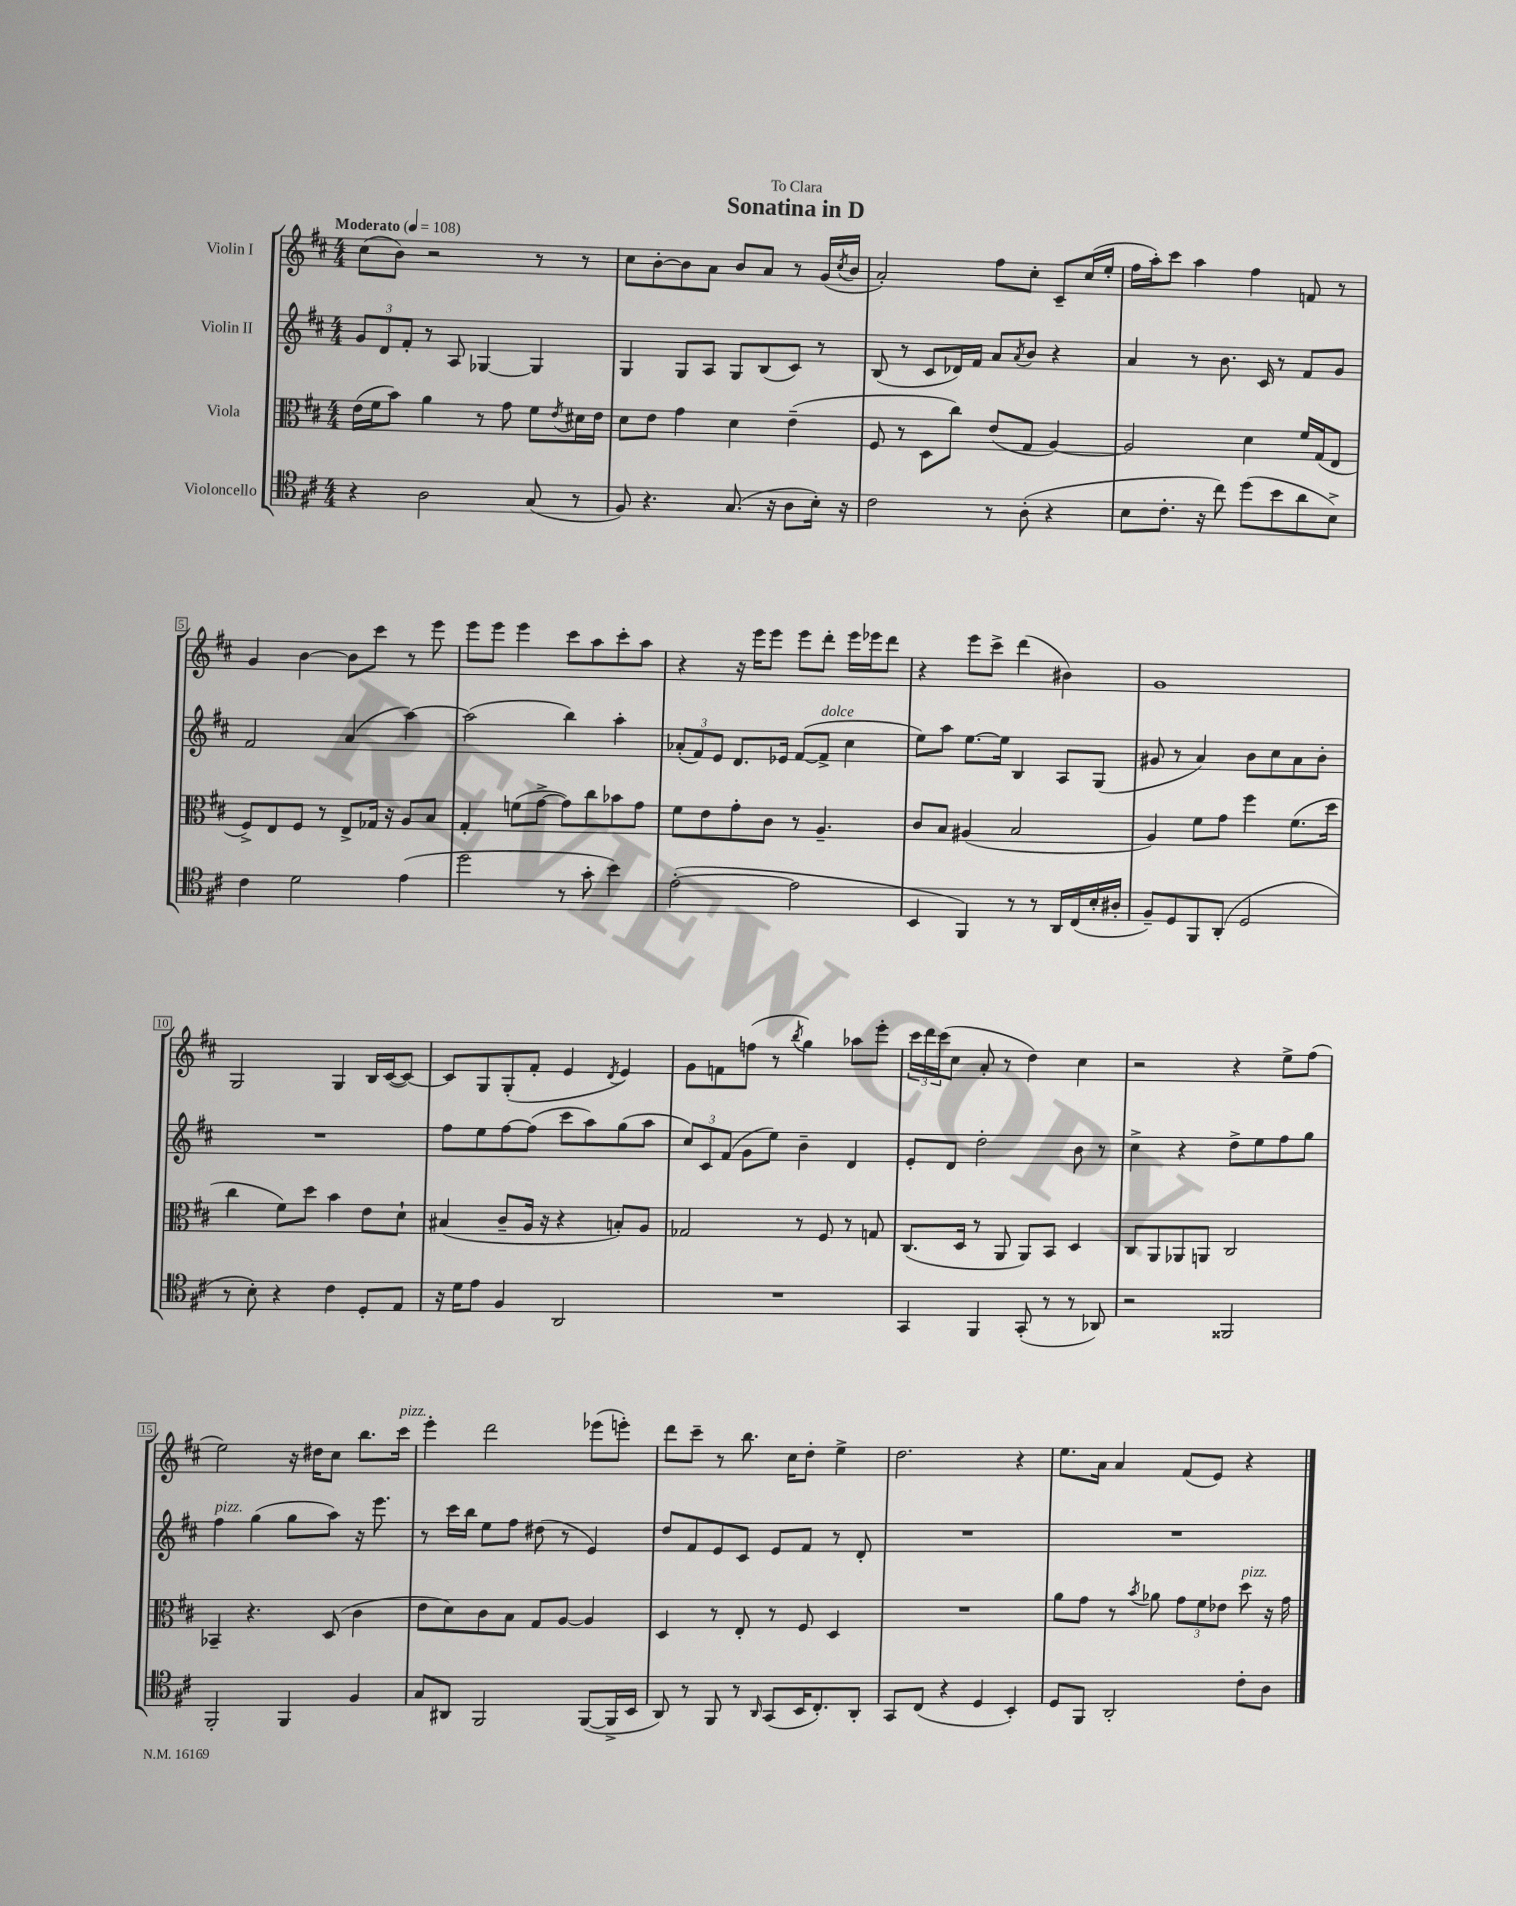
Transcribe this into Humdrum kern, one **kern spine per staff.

**kern	**kern	**kern	**kern
*part4	*part3	*part2	*part1
*staff4	*staff3	*staff2	*staff1
*I"Violoncello	*I"Viola	*I"Violin II	*I"Violin I
*clefC4	*clefC3	*clefG2	*clefG2
*k[f#c#]	*k[f#c#]	*k[f#c#]	*k[f#c#]
*M4/4	*M4/4	*M4/4	*M4/4
*MM108	*MM108	*MM108	*MM108
=1	=1	=1	=1
!	!	!	!LO:TX:a:B:t=Moderato
4r	(16e\LL	12g/L	(8cc#\L
.	16f#\J	.	.
.	.	12d/	.
.	8b\J)	.	8b\J)
.	.	12f#'/J	.
2A\	4a\	8r	2r
.	.	8A/	.
.	8r	[4G-X/	.
.	8g\	.	.
(8G/	8f#\L	4G-/]	8r
.	8qe/	.	.
8r	16d#X\L	.	8r
.	16e\JJ	.	.
=2	=2	=2	=2
8F#/)	8d\L	4G/	8cc#\L
4.r	8e\J	.	[8b'\
.	4g\	8G/L	8b\]
.	.	8A/J	8a\J
(8.G/	4d\	8G/L	8b/L
.	.	(8B/	8a/J
16r	.	.	.
8A\L	(4e~\	8c#/J)	8r
16B'\Jk)	.	8r	(16g/LL
.	.	.	8qcc#/
16r	.	.	16b/JJ
=3	=3	=3	=3
2c#\	8F#/	(8B/	2a'/)
.	8r	8r	.
.	8D\L	8c#/L	.
.	8cc#\J)	16d-X/L)	.
.	.	16f#/JJ	.
8r	(8e/L	8a/L	8ff#\L
.	.	8qa/	.
(8A'\	8G/J	8b/J	8cc#'\J
4r	[4A/)	4r	8c#~/L
.	.	.	(16cc#/L
.	.	.	16ee'/JJ
=4	=4	=4	=4
8B\L	2A/]	4a/	16ff#\LL
.	.	.	16aa'\J)
8.c#'\J	.	.	8ccc#\J
.	.	8r	4aa\
16r	.	.	.
8cc#\)	.	8.b\	.
(8dd\L	4d\	.	4ff#\
.	.	16c#/	.
8b\	.	8r	.
8a\	16f#/LL	8f#/L	8fn/
.	(16G/J	.	.
8B^\J)	8E/J	8g/J	8r
!!LO:LB:g=z
=5	=5	=5	=5
4c#\	8F#^/L)	2f#/	4g/
.	8E/	.	.
2d\	8F#/J	.	[4b\
.	8r	.	.
.	8E^/L	(4a/	8b\L]
.	16G-X/Jk	.	8ccc#\J
.	16r	.	.
(4e\	8A/L	[4aa\)	8r
.	8B/J	.	8eee\
=6	=6	=6	=6
2dd\	4G'/	(2aa\]	8eee\L
.	.	.	8eee\J
.	(8fn\L	.	4eee\
.	[8g^\J	.	.
8r	8g\L])	4bb\)	8ccc#\L
8g'\	8cc#\	.	8aa\
4b\)	8b-X\	4aa'\	8ccc#'\
.	8g\J	.	8aa\J
=7	=7	=7	=7
([2e'\	8f#\L	(12a-X'/L	4r
.	.	12f#/)	.
.	8e\	.	.
.	.	12e/J	.
.	8g'\	8.d/L	16r
.	.	.	16eee\KL
.	8c#\J	.	8eee\J
.	.	16e-X/Jk	.
2e\]	8r	([8f#/L	8eee\L
!	!	!LO:TX:a:i:t=dolce	!
.	4.A~/	8f#^/J]	8ddd'\J
.	.	4cc#\	16eee\LL
.	.	.	16eee-X\J
.	.	.	8ddd\J
=8	=8	=8	=8
4BB/	8c#/L	8ee\L)	4r
.	8B/J	8aa\J	.
4FF#/)	(4A#X/	[8.ee\L	8eee\L
.	.	.	8ccc#^\J
.	.	16ee\Jk]	.
8r	2B/	4B/	(4ddd\
8r	.	.	.
16AA/LL	.	8A/L	4b#X\)
(16C#/	.	.	.
16B'/	.	(8G/J	.
16A#X'/JJ	.	.	.
=9	=9	=9	=9
8F#~/L)	4A/)	8g#X/	1g
8D/	.	8r	.
8FF#/	8f#\L	4a/)	.
(8AA'/J	8g\J	.	.
2D/	4ff#\	8b\L	.
.	.	8cc#\	.
.	(8.f#\L	8a\	.
.	.	8b'\J	.
.	16dd\Jk	.	.
!!LO:LB:g=z
=10	=10	=10	=10
8r	4cc#\	1r	2G/
8B'\)	.	.	.
4r	8f#\L)	.	.
.	8dd\J	.	.
4c#\	4b\	.	4G/
8D'/L	8e\L	.	16B/LL
.	.	.	([16c#/J
8E/J	8d`\J	.	8c#/J_)
=11	=11	=11	=11
16r	(4B#X/	8ff#\L	8c#/L]
16d\KL	.	.	.
8e\J	.	8ee\	8G/
4F#/	8c#~/L	[8ff#\	(8G'/
.	16A/Jk	(8ff#\J]	8f#'/J
.	16r	.	.
2AA/	4r	8ccc#\L	4e/
.	.	8aa\)	.
.	.	.	8qd/
.	8Bn'/L)	(8gg\	4e/)
.	8A/J	8aa\J	.
=12	=12	=12	=12
1r	2G-X/	12cc#/L)	8g\L
.	.	12c#/	.
.	.	.	8fn\
.	.	(12f#/J	.
.	.	8g\L	(8ffn\J
.	.	8ee\J)	8r
.	.	.	8qbb/
.	8r	4b~\	4gg\)
.	8F#/	.	.
.	8r	4d/	8aa-X\L
.	8Gn/	.	8eee'\J
=13	=13	=13	=13
4GG/	(8.C#/L	8e'/L	24ccc#\LL
.	.	.	24ddd\
.	.	.	(24ccc#\J
.	.	8d/J	8cc#\J
.	16D/Jk	.	.
4FF#/	8r	2dd'\	8a'/
.	8AA/	.	8r
(8GG'/	8AA/L)	.	4dd\)
8r	8BB/J	.	.
8r	4D/	8b\	4cc#\
8AA-X/)	.	8r	.
=14	=14	=14	=14
2r	8C#/L	4cc#^\	2r
.	8AA/	.	.
.	8AA-X/	4r	.
.	8AAn/J	.	.
2FF##X/	2C#/	8dd^\L	4r
.	.	8ee\	.
.	.	8ff#\	8ee^\L
.	.	8gg\J	(8ff#\J
!!LO:LB:g=z
=15	=15	=15	=15
!	!	!LO:TX:a:i:t=pizz.	!
2FF#'/	4BB-X~/	4ff#\	2ee\)
.	4.r	(4gg\	.
4FF#/	.	8gg\L	16r
.	.	.	16dd#X\KL
.	(8D/	8aa\J)	8cc#\J
4F#/	4c#\	16r	8.bb\L
.	.	8.eee\	.
!	!	!	!LO:TX:a:i:t=pizz.
.	.	.	16ccc#\Jk
=16	=16	=16	=16
8G/L	8e\L	8r	4eee'\
8AA#X/J	8d\)	16ccc#\LL	.
.	.	16bb\JJ	.
2FF#/	8c#\	8ee\L	2ddd\
.	8B\J	8ff#\J	.
.	8G/L	(8dd#X\	.
.	[8A/J	8r	.
([8FF#/L	4A/]	4e/)	(8eee-X\L
16FF#^/L]	.	.	8eeen'\J)
16BB/JJ	.	.	.
=17	=17	=17	=17
8AA/)	4D/	8dd/L	8ddd\L
8r	.	8f#/	8ccc#~\J
8FF#/	8r	8e/	8r
8r	8E'/	8c#/J	8.bb\
16qqAA/	.	.	.
(8GG/L	8r	8e/L	.
.	.	.	16cc#\KL
16BB/K	8F#/	8f#/J	8dd'\J
8.C#'/)	.	.	.
.	4D/	8r	4ee^\
8AA'/J	.	8d'/	.
=18	=18	=18	=18
8GG/L	1r	1r	2.dd\
(8C#/J	.	.	.
4r	.	.	.
4D/	.	.	.
4BB'/)	.	.	4r
=19	=19	=19	=19
8D/L	8a\L	1r	8.ee\L
8FF#/J	8g\J	.	.
.	.	.	16a\Jk
2AA'/	8r	.	4a/
.	8qb/	.	.
.	8a-X\	.	.
.	12g\L	.	(8f#/L
.	12f#\	.	.
.	.	.	8e/J)
.	12e-X\J	.	.
!	!LO:TX:a:i:t=pizz.	!	!
8c#'\L	8dd\	.	4r
8A\J	16r	.	.
.	16g\	.	.
==	==	==	==
*-	*-	*-	*-
